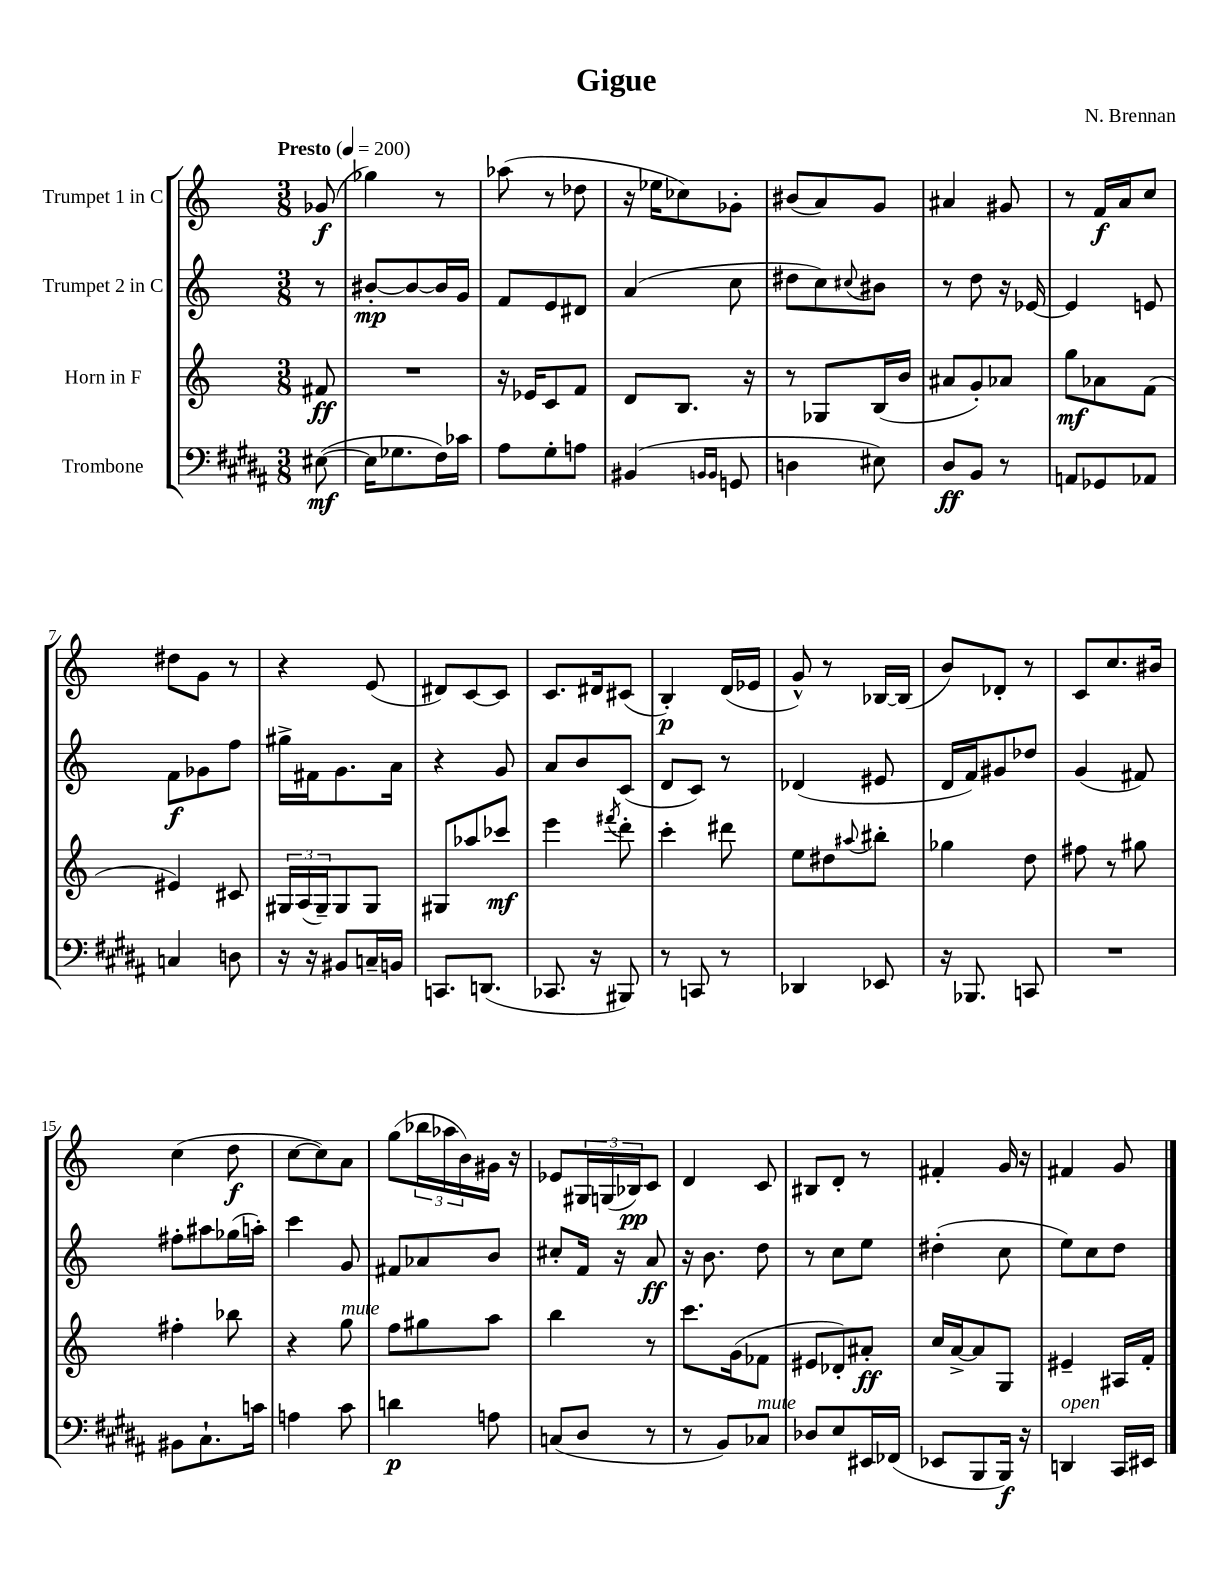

**kern	**kern	**kern	**kern
*staff4	*staff3	*staff2	*staff1
*clefF4	*clefG2	*clefG2	*clefG2
*k[f#c#g#d#a#]	*k[]	*k[]	*k[]
*M3/8	*M3/8	*M3/8	*M3/8
*MM200	*MM200	*MM200	*MM200
([8E#	8f#	8r	(8g-
=	=	=	=
16E#]	4.r	[8b#'	4gg-)
8.G-	.	.	.
.	.	8b#_	.
16F#)	.	16b#]	8r
16c-	.	16g	.
=	=	=	=
8A#	16r	8f	(8aa-
.	16e-	.	.
8G#'	8c	8e	8r
8A	8f	8d#	8dd-
=	=	=	=
(4BB#	8d	(4a	16r
.	.	.	16ee-
.	8.B	.	8cc-)
16qqBB	.	.	.
16qqBB	.	.	.
8GG	.	8cc	8g-'
.	16r	.	.
=	=	=	=
4D	8r	8dd#	(8b#
.	8G-	8cc)	8a)
.	.	8qqcc#	.
8E#)	(16B	8b#	8g
.	16b	.	.
=	=	=	=
8D#	8a#	8r	4a#
8BB	8g')	8dd	.
8r	8a-	16r	8g#
.	.	[16e-	.
=	=	=	=
8AA	8gg	4e-]	8r
8GG-	8a-	.	16f
.	.	.	16a
8AA-	(8f	8e	8cc
=	=	=	=
4C	4e#)	8f	8dd#
.	.	8g-	8g
8D	8c#	8ff	8r
=	=	=	=
16r	24G#	16gg#^	4r
.	(24A	.	.
16r	.	16f#	.
.	24G#~)	.	.
8BB#	8G#	8.g	.
16C~	8G#	.	(8e
16BB	.	16a	.
=	=	=	=
8.CC	8G#	4r	8d#)
.	8aa-	.	[8c
(8.DD	.	.	.
.	8ccc-	8g	8c]
=	=	=	=
8.CC-	4eee	8a	8.c
.	.	8b	.
16r	.	.	16d#
.	8qfff#	.	.
8BBB#)	8ddd'	(8c	(8c#
=	=	=	=
8r	4ccc'	8d	4B')
8CC	.	8c)	.
8r	8ddd#	8r	(16d
.	.	.	16e-
=	=	=	=
4DD-	8ee	(4d-	8g^^)
.	8dd#	.	8r
.	8qqaa#	.	.
8EE-	8bb#'	8e#	[16B-
.	.	.	(16B-]
=	=	=	=
16r	4gg-	16d	8b)
8.BBB-	.	16f)	.
.	.	8g#	8d-'
8CC	8dd	8dd-	8r
=	=	=	=
4.r	8ff#	(4g	8c
.	8r	.	8.cc
.	8gg#	8f#)	.
.	.	.	16b#
=	=	=	=
8BB#	4ff#'	8ff#'	(4cc
8.C#`	.	8aa#	.
.	8bb-	(16gg-	8dd
16c	.	16aa')	.
=	=	=	=
4A	4r	4ccc	[8cc
.	.	.	8cc])
8c#	8gg	8g	8a
=	=	=	=
4d	8ff	8f#	(8gg
.	8gg#	8a-	24bb-
.	.	.	24aa-
.	.	.	24b)
8A	8aa	8b	16g#
.	.	.	16r
=	=	=	=
(8C	4bb	8cc#'	8e-
8D#	.	16f	24G#
.	.	.	(24G
.	.	16r	.
.	.	.	24B-)
8r	8r	8a	8c
=	=	=	=
8r	8.ccc	16r	4d
.	.	8.b	.
8BB)	.	.	.
.	(16g	.	.
8C-	8f-	8dd	8c
=	=	=	=
8D-	8e#	8r	8B#
8E	8d-')	8cc	8d'
16EE#	8a#'	8ee	8r
(16FF-	.	.	.
=	=	=	=
8EE-	16cc	(4dd#'	4f#'
.	[16a^	.	.
8BBB	8a]	.	.
16BBB)	8G	8cc	16g
16r	.	.	16r
=	=	=	=
4DD	4e#~	8ee)	4f#
.	.	8cc	.
16CC#	16A#	8dd	8g
16EE#	16f'	.	.
==	==	==	==
*-	*-	*-	*-
